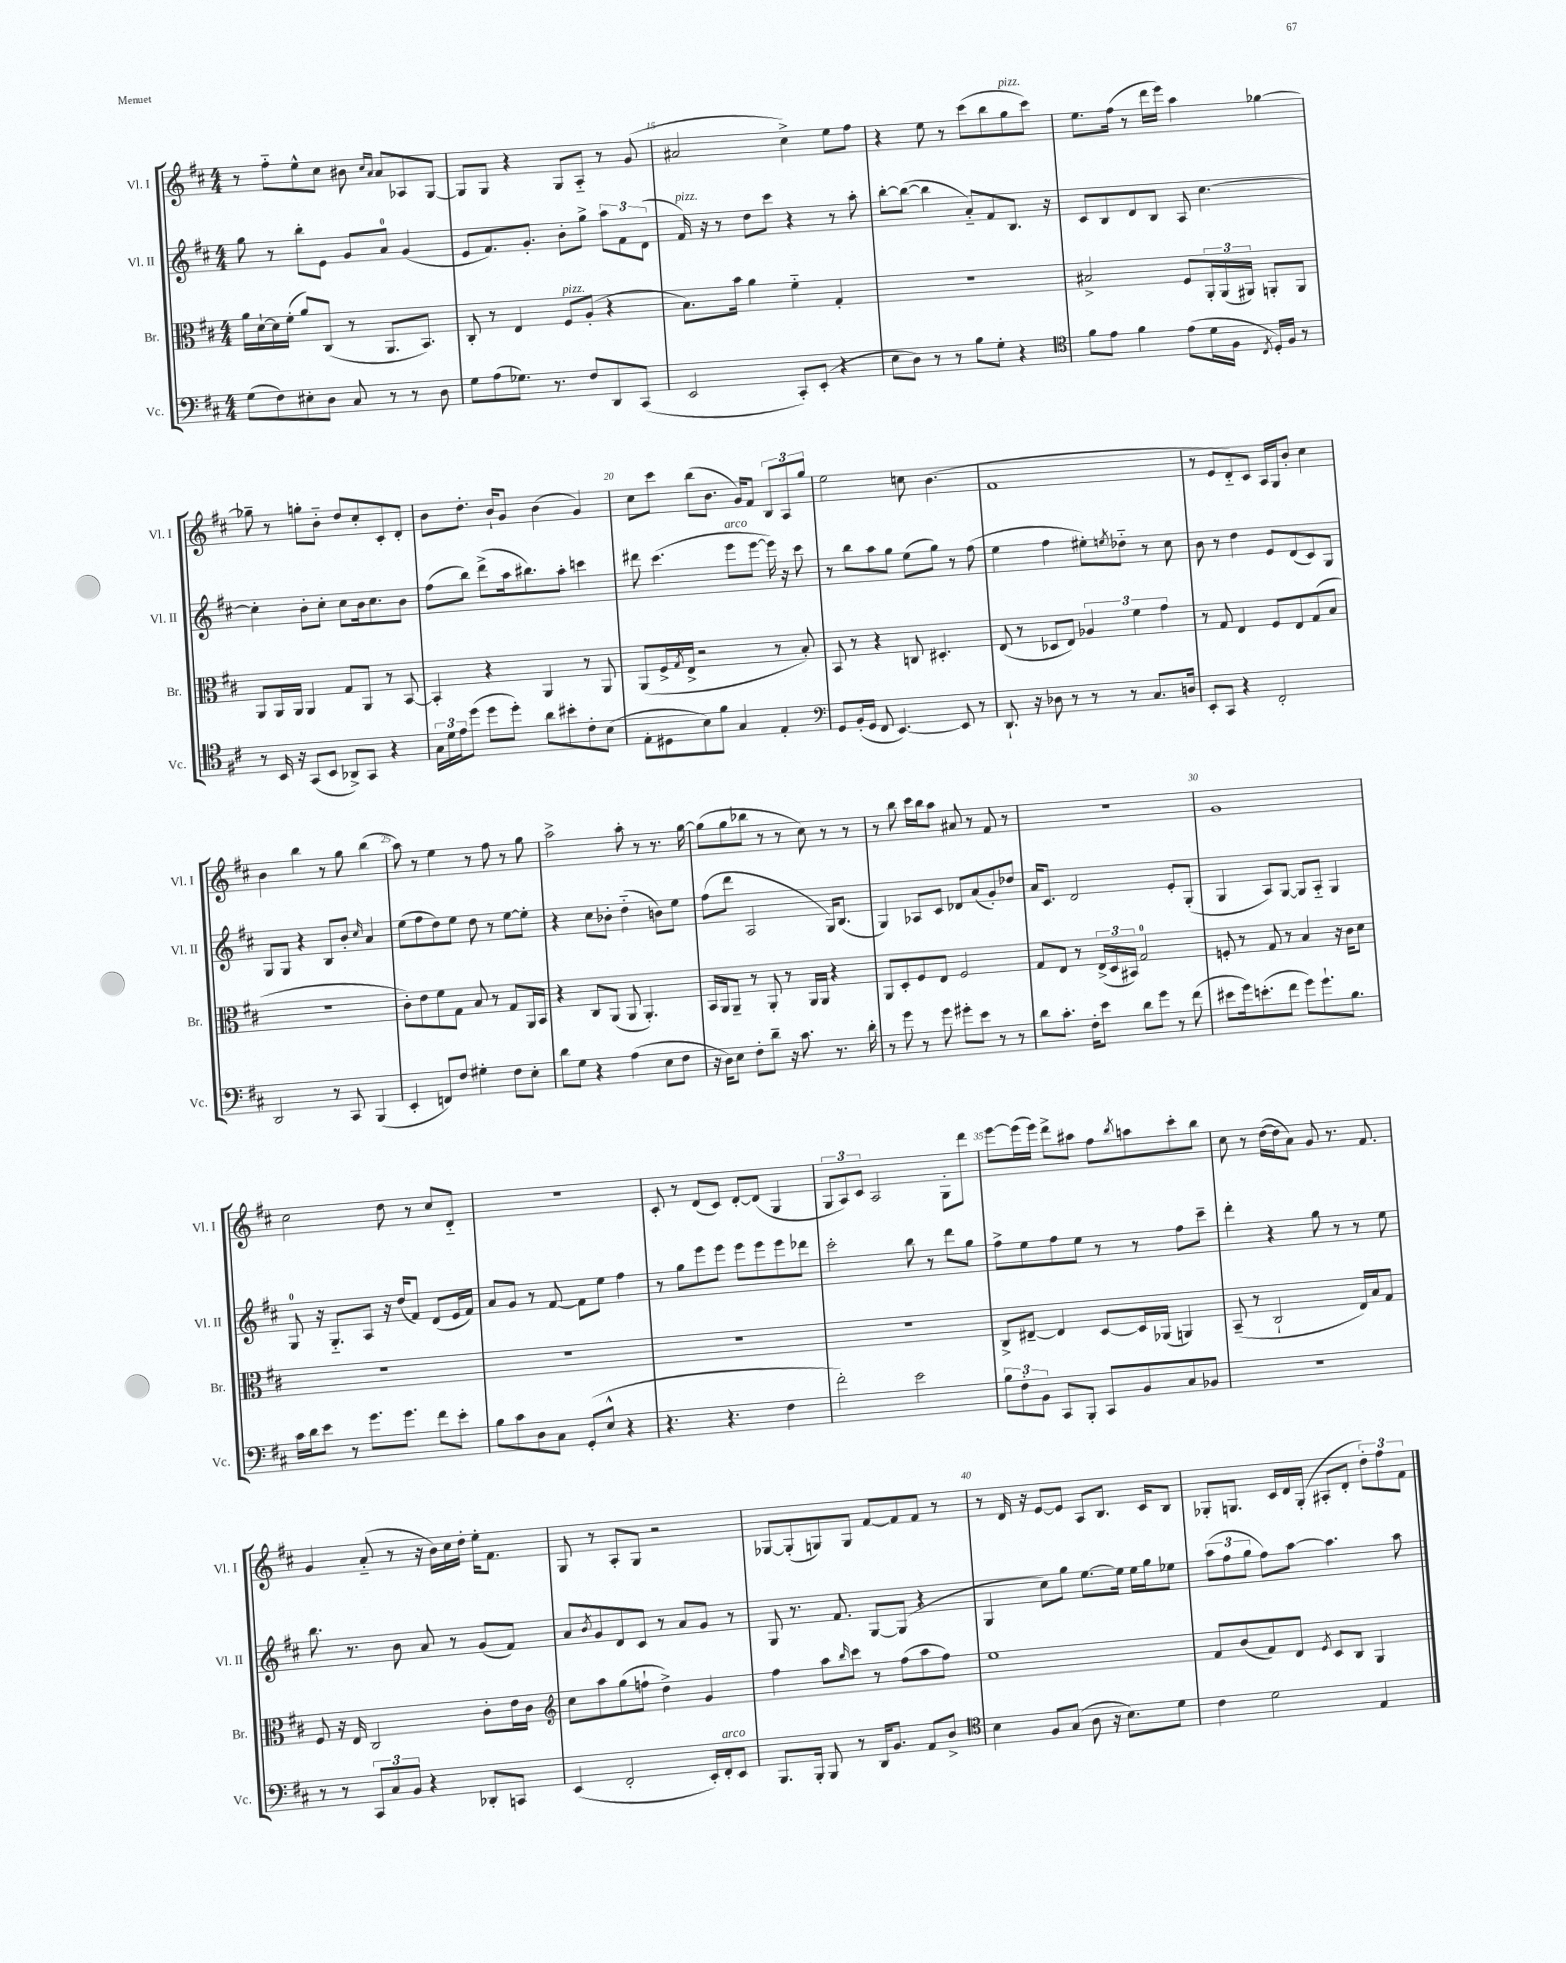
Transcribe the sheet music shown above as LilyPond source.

<<
\new StaffGroup <<
\new Staff = "s0" \with { instrumentName = "Vl. I" shortInstrumentName = "Vl. I" } {
    \clef treble \key d \major \numericTimeSignature \time 4/4
    r8 fis''8-_ e''8-^ cis''8 bis'8 \grace { cis''16 a'16 } a'8 aes8 g8~ |
    g8 g8 r4 g8 a8-_ r8 g'8( |
    ais'2 cis''4->) e''8 fis''8 |
    r4 e''8 r8 cis'''8( b''8 g''8^\markup { \italic "pizz." } cis'''8) |
    e''8. fis''16( r8 d'''16 e'''16) a''4 ges''4~ |
    ges''8-- r8 g''8-. b'8-_ d''8 cis''8-. cis'8-. d'8-. |
    b'8 d''8.-. b'16-! g'8 b'4( g'4) |
    cis''8 cis'''8 b''8( b'8. g'16) fis'8 \tuplet 3/2 { b8 a8 g''8 } |
    e''2 c''8 b'4.( |
    fis'1 |
    r8 e'8 d'8-_) cis'8 a16 g16 b'8-. cis''4 |
    b'4 b''4 r8 g''8 b''4( |
    a''8) r8 e''4 r8 fis''8 r8 g''8 |
    a''2-> a''8-. r8 r8. g''16~ |
    g''8( g''8 bes''8 r8 r8 cis''8) r8 r8 |
    r8 b''8 cis'''16 b''16 a''8 ais'8 r8 fis'8 r8 |
    R1 |
    g'1 |
    cis''2 d''8 r8 cis''8 d'8-_ |
    R1 |
    cis'8-. r8 d'8( cis'8) d'8~-. d'8( g4 |
    \tuplet 3/2 { g8 a8) cis'8 } a2 g8-. d'''8 |
    e'''8~ e'''16( e'''16) d'''8-> ais''8 fis''8 \acciaccatura { b''8 } a''8 cis'''8-. b''8 |
    cis''8 r8 d''16~( d''16 a'8) g'8 r8. fis'8. |
    g'4 a'8-_( r8 r16 b'16) cis''16 d''16-. e''16-. fis'8. |
    g8 r8 a8-. g8 r2 |
    ges8~ ges8-.( g8) g8 fis'8~ fis'8 fis'8 r8 |
    r8 d'16 r16 e'8~ e'8 a8 b8. cis'16 b8 |
    ges8-. g8. cis'16 d'16 g16-.( ais8-. d'8-. \tuplet 3/2 { d''8-.) fis''8 fis'8 } \bar "|." |
}
\new Staff = "s1" \with { instrumentName = "Vl. II" shortInstrumentName = "Vl. II" } {
    \clef treble \key d \major \numericTimeSignature \time 4/4
    g''8 r8 b''8-. e'8 g'8 a'8-0 g'4( |
    e'8 fis'8.) g'8.-. b'8-. g''8-> \tuplet 3/2 { a''8 fis'8 d'8( } |
    fis'16^\markup { \italic "pizz." }) r16 r8 d''8 cis'''8 r4 r8 a''8-. |
    b''8~-. b''8~( b''4 a'8-_) fis'8 b8. r16 |
    cis'8 b8 d'8 b8 a8 cis''4.~ |
    cis''4-. b'8-. cis''8-. cis''8 b'16 cis''8. b'8 |
    fis''8( b''8) d'''8->( a''16 bis''8.) a''8-. c'''4 |
    dis'''8 cis'''4.( e'''8^\markup { \italic "arco" } e'''8~ e'''16) r16 cis'''8 |
    r8 b''8 a''8 g''8 e''8( g''8) r8 fis''8( |
    e''4 fis''4 eis''8-.) \acciaccatura { e''8 } des''8-_ r8 cis''8 |
    b'8 r8 d''4 e'8 d'8( cis'8) g8 |
    g8 g8 r4 b8 b'8-. \grace { cis''16 } a'4 |
    e''8( fis''8 d''8) e''8 d''8 r8 e''8~ e''8-. |
    r4 cis''8 bes'8-. d''4-_( b'8) e''8 |
    fis''8( d'''8 a2 g16) b8.( |
    g4) aes8 cis'8 des'8 a'8( g'8-.) des''8 |
    a'16 cis'8. d'2 e'8-. g8-.( |
    g4 a8) g8~ g8 a8-_ g4 |
    g8-0 r16 g8.-_ a8 r16 d''16( fis'8) d'8( e'16 fis'16) |
    a'8 g'8 r8 fis'8~ fis'8 e''8 fis''4 |
    r8 g''8 e'''8 e'''8 e'''8 e'''8 e'''8 des'''8 |
    cis'''2-. b''8 r8 d'''8 g''8 |
    fis''8-> e''8 fis''8 e''8 r8 r8 fis''8 cis'''8-- |
    d'''4-. r4 g''8 r8 r8 e''8 |
    b''8. r8. b'8 a'8 r8 g'8( fis'8) |
    a'8 \acciaccatura { b'8 } g'8 d'8 cis'8 r8 a'8 g'8 r8 |
    g8 r8. fis'8. g8~ g8( r4 |
    g4 cis''8) g''8 e''8.~ e''16 e''16 g''16 ees''8 |
    \tuplet 3/2 { a''8( fis''8 g''8 } fis''8) a''8~ a''4. a''8 \bar "|." |
}
\new Staff = "s2" \with { instrumentName = "Br." shortInstrumentName = "Br." } {
    \clef alto \key d \major \numericTimeSignature \time 4/4
    a'16 d'16~-! d'16 fis'16-.( a'8) cis8( r8 a,8. b,8.) |
    cis8-. r8 e4 fis8^\markup { \italic "pizz." } a8-.( r4 |
    b8.) b'16 a'4 fis'4-_ g4-. |
    R1 |
    bis2-> fis8 \tuplet 3/2 { a,16-. a,16( ais,16) } a,8-. a,8 |
    a,8 a,16 a,16 a,4 g8 a,8 r8 b,8~ |
    b,4-. r4 a,4 r8 a,8 |
    a,8( fis16-> \acciaccatura { g8 } e16-> r2 r8 b8-.) |
    b,8 r8 r4 c8 dis4.-. |
    e8( r8 des8 e8) \tuplet 3/2 { aes4 fis'4 g'4 } |
    r8 g8 e4 fis8 e8 g8( b8 |
    R1 |
    cis'8-.) e'8 fis'8 g8 b8 r8 g8 a,16 b,16 |
    r4 cis8 a,8( a,8 a,4.-.) |
    b,16 a,16 a,8-- r8 a,8-. r8 a,16 a,16 r4 |
    a,8 d8-. fis8 e8 fis2 |
    g8 e8 r8 \tuplet 3/2 { e16->( d16 bis,16) } g2-0 |
    f8-. r8 g8 r8 b4 r16 cis'16 d'8 |
    R1 |
    R1 |
    R1 |
    R1 |
    cis8-> eis8~-- eis4 d8~ d16 aes,16( a,4) |
    b,8--( r8 cis2-! e16) b16 g8 |
    fis8 r16 e16 cis2 cis'8-. e'16 cis'16 |
    \clef treble cis''8 a''8 g''8( f''8-! d''4->) g'4 |
    fis''4 a''8 \grace { b''16 } cis'''8 r8 fis''8( a''8 fis''8) |
    e''1 |
    fis'8 b'8( fis'8) d'8 \acciaccatura { e'8 } cis'8 b8 g4 \bar "|." |
}
\new Staff = "s3" \with { instrumentName = "Vc." shortInstrumentName = "Vc." } {
    \clef bass \key d \major \numericTimeSignature \time 4/4
    g8( fis8) eis8-. d8 cis8 r8 r8 d8 |
    g8 a8( ges8.) r8. fis8 d,8 cis,8( |
    e,2 cis,8-.) e,8-.( r4 |
    e8 d8) r8 r8 b8 g8-. r4 |
    \clef tenor fis'8 e'8 fis'4 e'8( d'16 fis16 \acciaccatura { cis8 } d16-.) fis16 r8 |
    r8 b,16 r16 g,8( b,8 aes,8->) g,8 r4 |
    \tuplet 3/2 { g16 d'16 e'16 } d''8( d''8 d''8-.) a'8 bis'8-. cis'8-. b8( |
    e8-. dis8 b8) fis'8 g4 e4-. |
    \clef bass g,8 b,16-.( g,16 fis,8 e,4.~) e,8 r8 |
    d,8.-! r16 des8 r8 r8 r8 cis8. d16 |
    e,8-. cis,8 r4 fis,2-. |
    d,2 r8 cis,8 b,,4( |
    e,4-. f,8) fis8 gis4-. fis8 e8-. |
    d'8 g8 r4 a4( e8 fis8 |
    r16 d16) e8 fis8-. d'8-- r16 cis'8. r8. d'16-. |
    r8 g'8 r8 g'8 gis'8-. e'8 r8 r8 |
    d'8 cis'8.-. fis16-. e'8 d'8 g'8 r8 fis'8( |
    eis'8 g'16) e'8.-.( fis'8 g'8) g'8.-! b8. |
    cis'16 d'16 e'8 r8 g'8. g'8. fis'8 e'8-. |
    b8 cis'8 d8 cis8 g,8-.( e8-^ r4 |
    r4. r4. fis4 |
    fis'2-.) e'2 |
    \tuplet 3/2 { b8 fis8-. b,8 } cis,8 b,,8-. cis,8 b,8 cis8 bes,8 |
    R1 |
    r8 r8 \tuplet 3/2 { cis,8 cis8 b,8 } r4 des,8-. c,8 |
    e,4( fis,2-. e,16-.) fis,16-.^\markup { \italic "arco" } e,8 |
    b,,8. b,,16-. b,,8 r8 d,16 b,8. a,8 d8-> |
    \clef tenor b4 fis8 g8( a8 r16 b8.) d'8 |
    cis'4 d'2 e4 \bar "|." |
}
>>
>>
\layout { \context { \Score currentBarNumber = #13 \override BarNumber.break-visibility = ##(#f #t #t) barNumberVisibility = #(every-nth-bar-number-visible 5) } }
